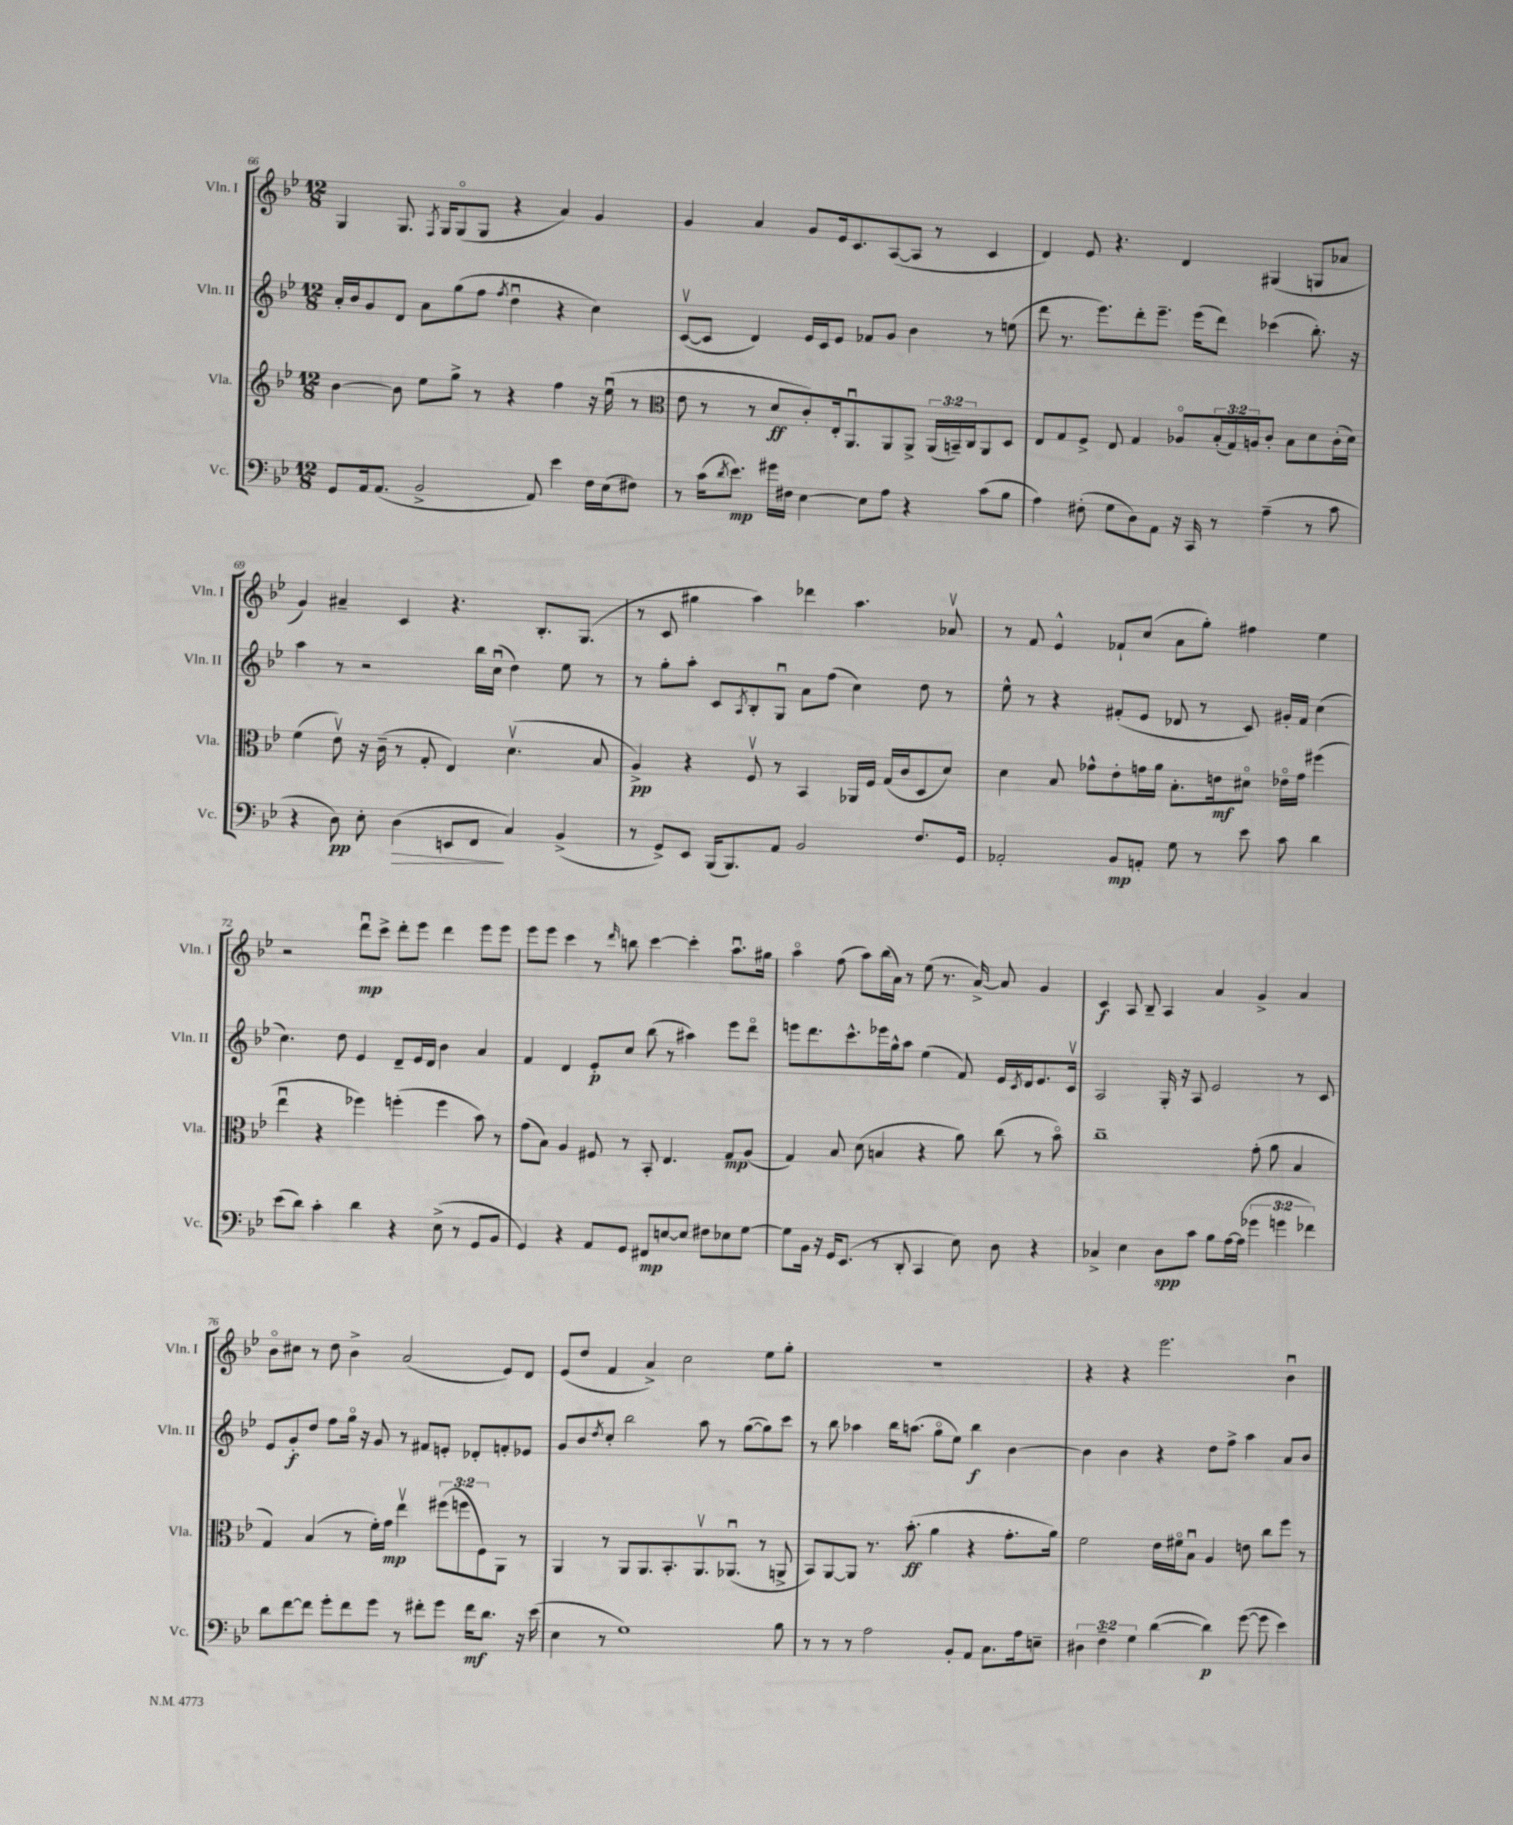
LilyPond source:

<<
\new StaffGroup <<
\new Staff = "s0" \with { instrumentName = "Vln. I" shortInstrumentName = "Vln. I" } {
    \clef treble \key bes \major \numericTimeSignature \time 12/8
    g4 g8. \acciaccatura { f8 } g16 g8\flageolet( g8 r4 a'4) g'4 |
    g'4 a'4 g'8 ees'16 c'8. a8~( a8 r8 c'4 |
    d'4) ees'8 r4. d'4 gis4( g8 aes'8 |
    g'4) ais'4-- c'4 r4. bes8.-. g8.( |
    r8 c'8 gis''4 a''4) des'''4 a''4. aes'8\upbow |
    r8 f'8 ees'4-^ fes'8-! c''8( a'8 g''8-.) fis''4 ees''4 |
    r2 d'''8\downbow\mp c'''8-> d'''8-. ees'''8 d'''4 ees'''8 ees'''8 |
    ees'''8 ees'''8 c'''4 r8 \grace { d'''16 } b''8 c'''4~ c'''4-. a''8.\downbow gis''16 |
    a''4\flageolet f''8( a''8) bes''16( a'16) r8 ees''8( r8. a'16~->) a'8 g'4 |
    c'4\f a8 bes8-- a4 a'4 g'4-> a'4 |
    bes'8\flageolet cis''8 r8 d''8 bes'4-> a'2( ees'8) d'8 |
    ees'8( d''8 f'4 a'4->) c''2 ees''8 g''8-. |
    R1. |
    r4 r4 ees'''2. bes'4\downbow \bar "|." |
}
\new Staff = "s1" \with { instrumentName = "Vln. II" shortInstrumentName = "Vln. II" } {
    \clef treble \key bes \major \numericTimeSignature \time 12/8
    a'16-. bes'16 g'8 d'8 a'8 g''8( f''8 \acciaccatura { f''8 } d''4\downbow r4 c''4) |
    c'8~\upbow( c'8 d'4) ees'16 c'16 ees'8 fes'8 g'8 bes'4 r8 e''8( |
    d'''8 r8. ees'''8.) d'''8-. ees'''8.-- ees'''16( d'''8) ces'''4( bes''8.-.) r16 |
    a''4 r8 r2 bes''16 c''16\downbow( d''4) ees''8 r8 |
    r8 g''8-. a''8-. c'8 \acciaccatura { a8 } bes8-. g8\downbow a'8 f''8( c''4) d''8 r8 |
    ees''8-^ r8 r4 fis'8-.( ees'8 des'8 r8 c'8) gis'16-. fis'16 c''4( |
    c''4.) d''8 ees'4 d'8-- ees'16 d'16 bes'4 a'4 |
    f'4 d'4 ees'8-.\p c''8 bes''8( r8 ais''4) ees'''8 d'''8\flageolet |
    e'''8 d'''8. c'''8.-^ ees'''16 g''16-^ a''8 ees''4( f'8) ees'16 \acciaccatura { c'8 } d'16 ees'8. c'16\upbow |
    a2 g16-. r16 a8 ees'2 r8 c'8 |
    ees'8 g'8-.\f d''8 f''8 g''16\flageolet r16 g'8 r8 fis'8 e'8-. des'8-. f'8-. ees'8 |
    g'8 bes'8 \acciaccatura { d''8 } c''8-. bes''2 a''8 r8 g''8~( g''8) c'''8 |
    r8 bes''8 aes''4 bes''16 a''8.( g''8\flageolet ees''8) bes''4\f bes'4~ |
    bes'4 bes'4 r4 d''8 f''8-> a''4 a'8 bes'8 \bar "|." |
}
\new Staff = "s2" \with { instrumentName = "Vla." shortInstrumentName = "Vla." } {
    \clef treble \key bes \major \numericTimeSignature \time 12/8 \override Staff.TupletNumber.text = #tuplet-number::calc-fraction-text
    bes'4~ bes'8 ees''8 g''8-> r8 r4 f''4 r16 ees''16\downbow( r8 |
    \clef alto ees'8 r8 r8 d'8\ff c'8-.) ees16-. a,8.\downbow a,8 a,8-> \tuplet 3/2 { a,16( b,16--) c16 } a,8 d8 |
    ees8 g8 f8-> ees8 g4 aes8\flageolet \tuplet 3/2 { bes16-.( g16) a16 } c'8-. bes8 d'8 c'16-.( d'16) |
    f'4( ees'8\upbow) r16 c'16--( r8 g8-. ees4) d'4.\upbow( bes8 |
    a4->\pp) r4 f8\upbow r8 bes,4 aes,16 f16 g16( c'16 d8 d'8) |
    d'4 bes8 ges'8-^ ees'8-. g'16 a'16 bes8.-. e'16\mf dis'8\flageolet ees'16\flageolet g'16 fis''4( |
    ees''4\downbow r4 fes''4) f''4-.( f''4 bes'8) r8 |
    g'8( bes8) a4 fis8 r8 bes,8-. ees4. g8\mp a8( |
    g4) bes8 d'8( b4 r4 a'8) c''8( r8 bes'8\flageolet) |
    c''1-- g'8-.( a'8 bes4 |
    g4) bes4( r8 f'16-.) g'16\mp ees''4\upbow \tuplet 3/2 { fis''8( f''8 f8) } a,8 r8 |
    a,4 r8 a,8 a,8. bes,8.-. a,8.\upbow aes,8.\downbow( r8 a,8-> |
    bes,8) a,8~ a,8 r8. bes'8.-.\ff( a'4 r4 g'8.-. a'16) |
    f'2 ees'16 fis'16\flageolet bes8\downbow a4 e'8 c''8 f''8 r8 \bar "|." |
}
\new Staff = "s3" \with { instrumentName = "Vc." shortInstrumentName = "Vc." } {
    \clef bass \key bes \major \numericTimeSignature \time 12/8 \override Staff.TupletNumber.text = #tuplet-number::calc-fraction-text
    g,8 a,16 a,8.( bes,2-> a,8) ees'4 f16 ees16( fis8) |
    r8 c'16( \acciaccatura { d'8 } ees'8.\mp) gis'16 fis16 ees4~ ees8 a8 r4 c'8( bes8 |
    a4) fis8-.( g8 d8) a,8 r16 c,16 r8 a4--( r8 c'8 |
    r4 d8\pp) ees8-. d4\>( e,8 f,8\! c4) bes,4->( |
    r8 g,8->) ees,8 bes,,16( bes,,8.) a,8 bes,2 f8. g,16 |
    aes,2-. bes,8\mp a,8-. g8 r8 ees'8 c'8 d'4 |
    ees'8( d'8) c'4-. d'4 r4 ees8->( r8 g,8 bes,8 |
    g,4) r4 a,8 g,8 fis,8\mp e8~ e8 fis8 ees8 g8~ |
    g8 bes,16 r16 g,16 ees,8.( r8 d,8-. c,4 ees8) d8 r4 |
    ces4-> ees4 d8\spp c'8 bes8 a16~ a16( \tuplet 3/2 { ges'4 g'4 fes'4) } |
    d'8 f'8~ f'8 g'8-. f'8 g'8 r8 fis'8-. g'8 fis'16\mf d'8. r16 ees'16( |
    ees4 r8 g1) bes8 |
    r8 r8 r8 a2 bes,8-. a,8 c8. a16 e8-- |
    \tuplet 3/2 { dis4 f4-- g4 } d'4~( d'4\p) g'8~( g'8 ees'4) \bar "|." |
}
>>
>>
\layout { \context { \Score currentBarNumber = #66 } }
